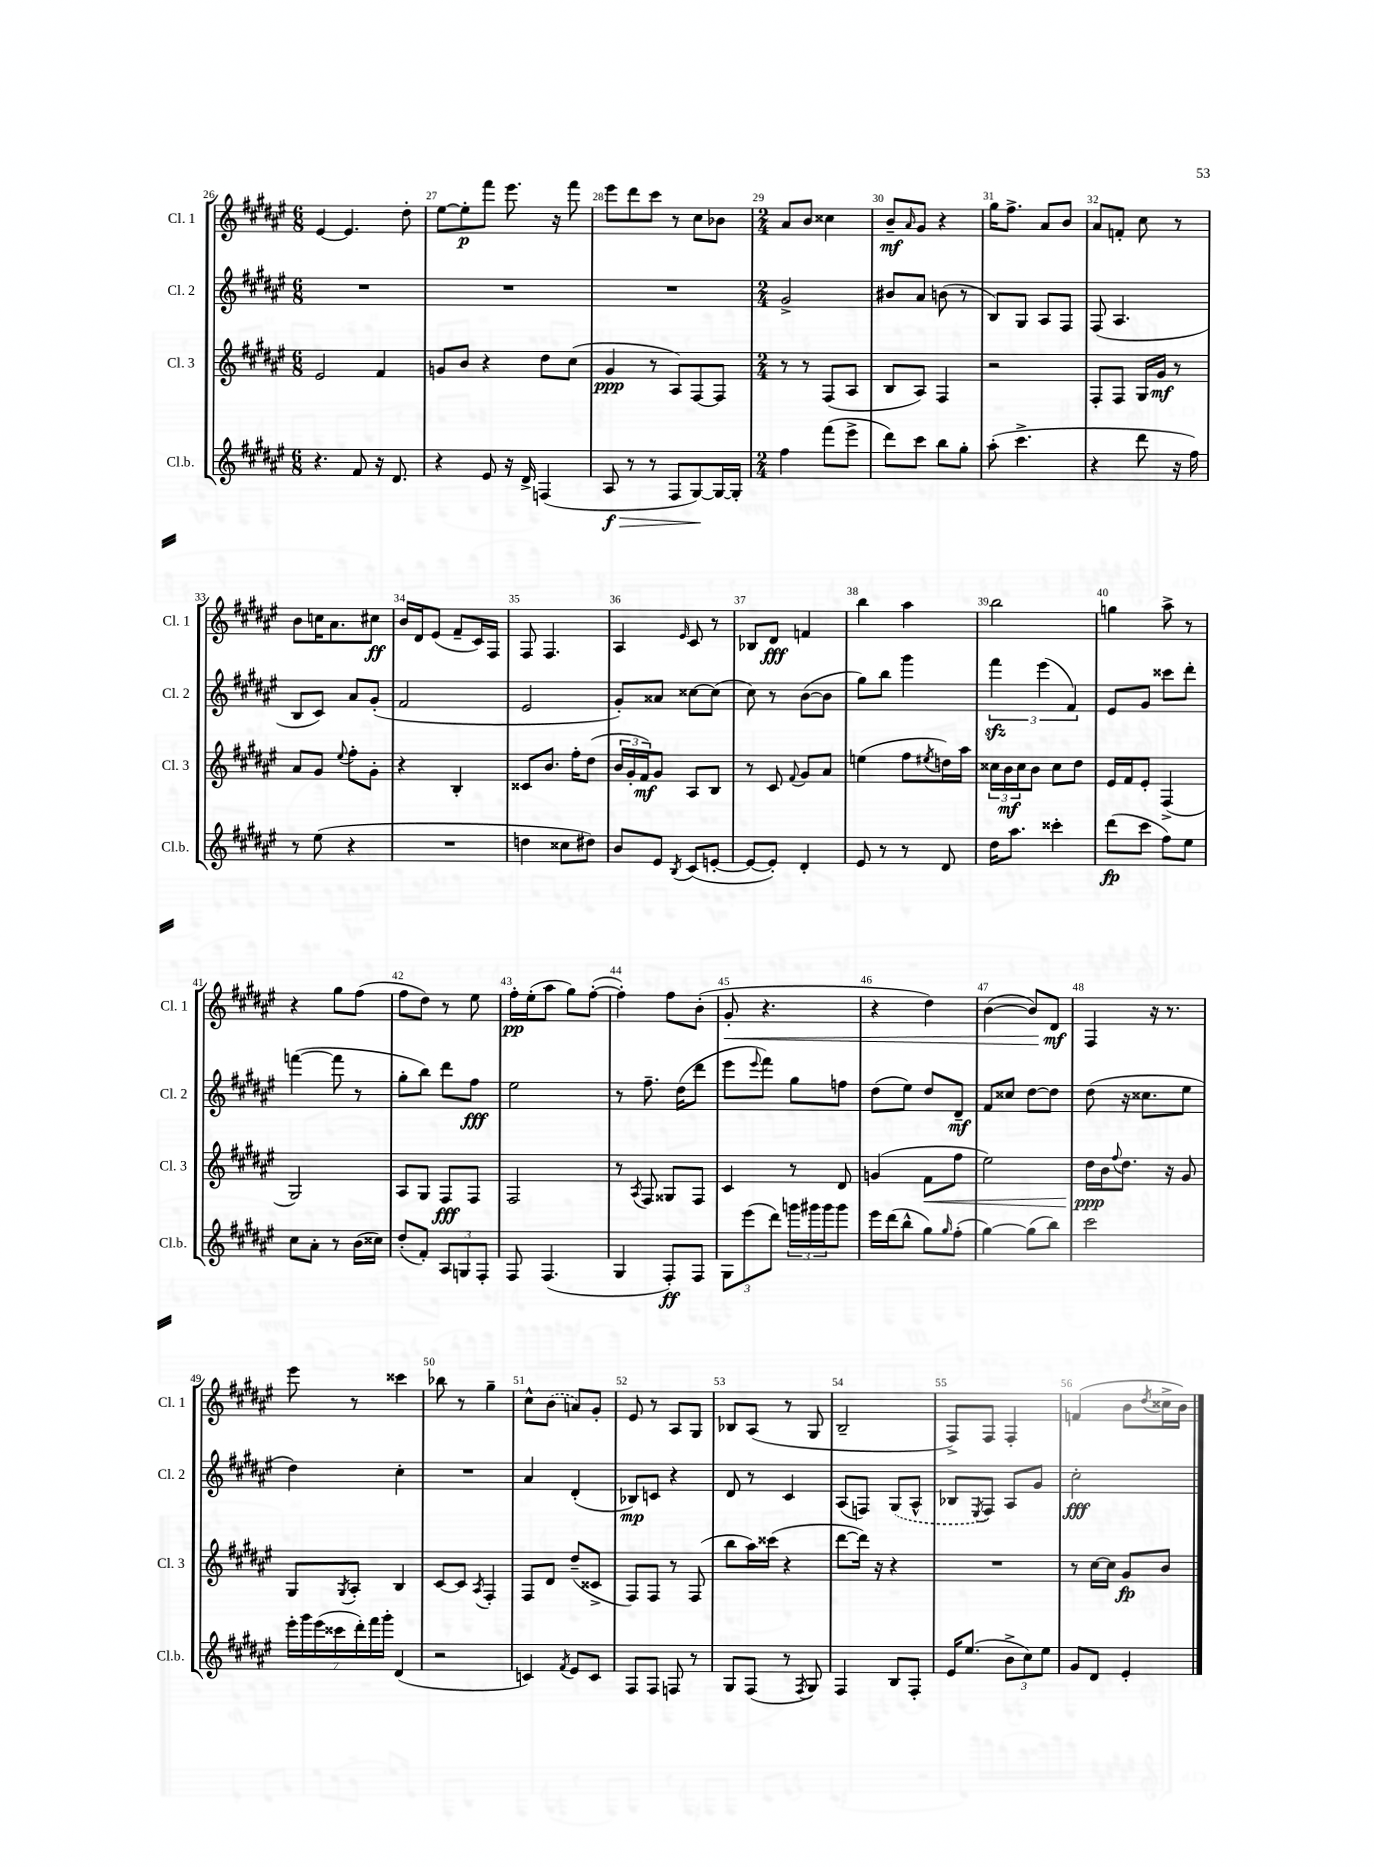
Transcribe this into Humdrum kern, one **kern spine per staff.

**kern	**dynam	**kern	**dynam	**kern	**dynam	**kern	**dynam
*part4	*part4	*part3	*part3	*part2	*part2	*part1	*part1
*staff4	*staff4	*staff3	*staff3	*staff2	*staff2	*staff1	*staff1
*I"Cl.b.	*	*I"Cl. 3	*	*I"Cl. 2	*	*I"Cl. 1	*
*I'Cl.b.	*	*I'Cl. 3	*	*I'Cl. 2	*	*I'Cl. 1	*
*clefG2	*	*clefG2	*	*clefG2	*	*clefG2	*
*k[f#c#g#d#a#e#]	*	*k[f#c#g#d#a#e#]	*	*k[f#c#g#d#a#e#]	*	*k[f#c#g#d#a#e#]	*
*M6/8	*	*M6/8	*	*M6/8	*	*M6/8	*
=26	=26	=26	=26	=26	=26	=26	=26
4.r	.	2e#/	.	2.r	.	[4e#/	.
.	.	.	.	.	.	4.e#/]	.
8f#/	.	.	.	.	.	.	.
16r	.	4f#/	.	.	.	.	.
8.d#/	.	.	.	.	.	.	.
.	.	.	.	.	.	8dd#'\	.
=27	=27	=27	=27	=27	=27	=27	=27
4r	.	8gn/L	.	2.r	.	[8ee#\L	.
.	.	8b/J	.	.	.	8ee#'\]	p
8e#/	.	4r	.	.	.	8fff#\J	.
16r	.	.	.	.	.	8.eee#\	.
16d#^/	.	.	.	.	.	.	.
(4Fn/	.	8dd#\L	.	.	.	.	.
.	.	.	.	.	.	16r	.
.	.	(8cc#\J	.	.	.	8fff#\	.
=28	=28	=28	=28	=28	=28	=28	=28
!	!LO:HP:b	!	!	!	!	!	!
8A#/	> f	4g#/	ppp	2.r	.	8eee#\L	.
8r	.	.	.	.	.	8ddd#\	.
8r	.	8r	.	.	.	8ccc#\J	.
8F#/L	.	8A#/L)	.	.	.	8r	.
[8G#/)	.	[8F#/	.	.	.	8cc#\L	.
16G#/L_	]	8F#/J]	.	.	.	8b-X\J	.
16G#'/JJ]	.	.	.	.	.	.	.
=29	=29	=29	=29	=29	=29	=29	=29
*M2/4	*	*M2/4	*	*M2/4	*	*M2/4	*
4ff#\	.	8r	.	2g#^/	.	8a#/L	.
.	.	8r	.	.	.	8b/J	.
(8fff#\L	.	(8F#/L	.	.	.	4cc##X\	.
8eee#^\J	.	8A#/J	.	.	.	.	.
=30	=30	=30	=30	=30	=30	=30	=30
8ddd#\L)	.	8B/L	.	8b#X/L	.	8b~/L	mf
.	.	.	.	.	.	16qqa#/	.
8ccc#\J	.	8A#/J)	.	8a#/J	.	8g#/J	.
8bb\L	.	4F#/	.	(8bn\	.	4r	.
8gg#'\J	.	.	.	8r	.	.	.
=31	=31	=31	=31	=31	=31	=31	=31
(8aa#'\	.	2r	.	8B/L)	.	16gg#\KL	.
.	.	.	.	.	.	8.ff#^\J	.
4.ccc#^\	.	.	.	8G#/J	.	.	.
.	.	.	.	8A#/L	.	8a#/L	.
.	.	.	.	8F#/J	.	8b/J	.
=32	=32	=32	=32	=32	=32	=32	=32
4r	.	8F#'/L	.	(8F#/	.	8a#/L	.
.	.	8F#/J	.	4.A#/	.	8fn'/J	.
8ddd#\	.	16G#/LL	.	.	.	8cc#\	.
.	.	16g#/JJ	mf	.	.	.	.
16r	.	8r	.	.	.	8r	.
16ff#\)	.	.	.	.	.	.	.
!!LO:LB:g=z
=33	=33	=33	=33	=33	=33	=33	=33
8r	.	8a#/L	.	8B/L	.	8b\L	.
(8ee#\	.	8g#/J	.	8c#/J)	.	16ccn\K	.
.	.	.	.	.	.	8.a#\	.
.	.	8qqee#/	.	.	.	.	.
4r	.	8ff#'\L	.	8a#/L	.	.	.
.	.	8g#'\J	.	(8g#'/J	.	8cc#X\J	ff
=34	=34	=34	=34	=34	=34	=34	=34
2r	.	4r	.	2f#/	.	16b/LL	.
.	.	.	.	.	.	16d#/J	.
.	.	.	.	.	.	(8e#/J	.
.	.	4B'/	.	.	.	8f#~/L	.
.	.	.	.	.	.	16c#/L)	.
.	.	.	.	.	.	16F#/JJ	.
=35	=35	=35	=35	=35	=35	=35	=35
4ddn\	.	8c##X/L	.	2e#/	.	8F#/	.
.	.	8.b/J	.	.	.	4.F#/	.
8cc##X\L	.	.	.	.	.	.	.
.	.	16ff#'\KL	.	.	.	.	.
8dd#X\J)	.	(8dd#\J	.	.	.	.	.
=36	=36	=36	=36	=36	=36	=36	=36
8b/L	.	24b/LL	.	8g#'/L)	.	4A#/	.
.	.	24g#'/	.	.	.	.	.
.	.	24f#/J)	mf	.	.	.	.
8e#/J	.	8g#/J	.	8a##X/J	.	.	.
8qB/	.	.	.	.	.	16qqe#/	.
(8c#/L	.	8A#/L	.	[8cc##X\L	.	8c#/	.
[8en'/J	.	8B/J	.	(8cc##\J]	.	8r	.
=37	=37	=37	=37	=37	=37	=37	=37
8e/L_	.	8r	.	8cc#\)	.	8B-X/L	.
8e'/J])	.	8c#/	.	8r	.	8d#/J	fff
.	.	8qqf#/	.	.	.	.	.
4d#'/	.	8g#/L	.	([8b\L	.	4fn/	.
.	.	8a#/J	.	8b\J]	.	.	.
=38	=38	=38	=38	=38	=38	=38	=38
8e#/	.	(4een\	.	8gg#\L)	.	4bb\	.
8r	.	.	.	8bb\J	.	.	.
8r	.	8ff#\L	.	4ggg#\	.	4aa#\	.
.	.	8qee#X/	.	.	.	.	.
8d#/	.	16ddn\L)	.	.	.	.	.
.	.	16aa#\JJ	.	.	.	.	.
=39	=39	=39	=39	=39	=39	=39	=39
16dd#\KL	.	24cc##X\LL	.	6fff#zz\	.	2bb\	.
.	.	24b\	mf	.	.	.	.
8.aa#\J	.	.	.	.	.	.	.
.	.	24cc##\J	.	.	.	.	.
.	.	8b\J	.	.	.	.	.
.	.	.	.	(6eee#\	.	.	.
4ccc##X'\	.	8cc##\L	.	.	.	.	.
.	.	.	.	6f#/)	.	.	.
.	.	8dd#\J	.	.	.	.	.
=40	=40	=40	=40	=40	=40	=40	=40
(8ddd#\L	fp	16e#/LL	.	8e#/L	.	4ggn\	.
.	.	16f#/J	.	.	.	.	.
8ccc#\J	.	8e#'/J	.	8g#/J	.	.	.
8ff#\L)	.	(4F#^/	.	8ccc##X\L	.	8aa#^\	.
8ee#\J	.	.	.	8ddd#'\J	.	8r	.
!!LO:LB:g=z
=41	=41	=41	=41	=41	=41	=41	=41
8cc#\L	.	2G#/)	.	([4fffn\	.	4r	.
8a#'\J	.	.	.	.	.	.	.
8r	.	.	.	8fff\]	.	8gg#\L	.
(16b\LL	.	.	.	8r	.	(8ff#\J	.
16cc##X\JJ)	.	.	.	.	.	.	.
=42	=42	=42	=42	=42	=42	=42	=42
(8dd#'/L	.	8A#/L	.	8gg#'\L	.	8ff#\L	.
8f#'/J)	.	8G#/J	.	8bb\J)	.	8dd#\J)	.
12A#/L	.	8F#/L	fff	8ddd#\L	.	8r	.
12Gn/	.	.	.	.	.	.	.
.	.	8F#/J	.	8ff#\J	fff	8ee#\	.
12F#'/J	.	.	.	.	.	.	.
=43	=43	=43	=43	=43	=43	=43	=43
8F#/	.	2F#/	.	2ee#\	.	16ff#'\LL	pp
.	.	.	.	.	.	(16ee#'\J	.
(4.F#/	.	.	.	.	.	8aa#\J	.
.	.	.	.	.	.	8gg#\L)	.
.	.	.	.	.	.	([8ff#'\J	.
=44	=44	=44	=44	=44	=44	=44	=44
4G#/	.	8r	.	8r	.	4ff#'\])	.
.	.	8qA#/	.	.	.	.	.
.	.	8F#/	.	8.ff#~\	.	.	.
8F#'/L)	ff	8G##X/L	.	.	.	8ff#\L	.
.	.	.	.	(16dd#\KL	.	.	.
8F#/J	.	8F#/J	.	8ddd#\J	.	(8b'\J	.
=45	=45	=45	=45	=45	=45	=45	=45
!	!	!	!	!	!	!	!LO:HP:b
12G#\L	.	4c#/	.	8eee#\L	.	8g#'/	<
(12eee#\	.	.	.	.	.	.	.
.	.	.	.	8qqeee#/	.	.	.
.	.	.	.	8fff#\J)	.	4.r	.
12ddd#\J)	.	.	.	.	.	.	.
24gggn\LL	.	8r	.	8gg#\L	.	.	.
24ggg#X\	.	.	.	.	.	.	.
24ggg#\J	.	.	.	.	.	.	.
8ggg#\J	.	8d#/	.	8ffn\J	.	.	.
=46	=46	=46	=46	=46	=46	=46	=46
16eee#\LL	.	(4gn/	.	(8dd#\L	.	4r	.
(16ddd#\J	.	.	.	.	.	.	.
8bb^^\J	.	.	.	8ee#\J)	.	.	.
!	!	!	!LO:HP:b	!	!	!	!
8gg#\L)	.	8f#\L	<	8dd#/L	.	4dd#\)	.
16qqgg#/	.	.	.	.	.	.	.
(8ff#'\J	.	8ff#\J	.	8d#~/J	mf	.	.
=47	=47	=47	=47	=47	=47	=47	=47
[4gg#\)	.	2ee#\)	.	8f#/L	.	([4b\	.
.	.	.	.	8cc##X/J	.	.	.
(8gg#\L]	.	.	.	[8dd#\L	.	8b/L])	.
8bb\J)	.	.	.	8dd#\J]	.	8d#/J	mf
.	.	.	.	.	.	.	[
=48	=48	=48	=48	=48	=48	=48	=48
2ccc#\	.	16dd#\LL	ppp	(8dd#\	.	4F#/	.
.	.	16b\J	[	.	.	.	.
.	.	8qqff#/	.	.	.	.	.
.	.	8.dd#\J	.	16r	.	.	.
.	.	.	.	8.cc##X\L	.	.	.
.	.	.	.	.	.	16r	.
.	.	16r	.	.	.	8.r	.
.	.	8g#/	.	8ee#\J	.	.	.
!!LO:LB:g=z
=49	=49	=49	=49	=49	=49	=49	=49
28eee#'\LL	.	8G#/L	.	4dd#\)	.	8eee#\	.
28ggg#\	.	.	.	.	.	.	.
(28eee#\	.	.	.	.	.	.	.
28ccc##X\	.	.	.	.	.	.	.
.	.	8qG#/	.	.	.	.	.
.	.	8A#'/J	.	.	.	8r	.
28ddd#'\)	.	.	.	.	.	.	.
28fff#\	.	.	.	.	.	.	.
28ggg#'\JJ	.	.	.	.	.	.	.
(4d#/	.	4B/	.	4cc#'\	.	4ccc##X\	.
=50	=50	=50	=50	=50	=50	=50	=50
2r	.	[8c#/L	.	2r	.	8bb-X\	.
.	.	8c#/J]	.	.	.	8r	.
.	.	8qA#/	.	.	.	.	.
.	.	4F#'/	.	.	.	4gg#~\	.
=51	=51	=51	=51	=51	=51	=51	=51
4cn/)	.	8F#/L	.	4a#/	.	8cc#^^\L	.
.	.	8d#/J	.	.	.	(8b\J	.
8qf#/	.	.	.	.	.	.	.
8e#/L	.	(8dd#~/L	.	(4d#'/	.	8an/L)	.
8c/J	.	8c##X^/J	.	.	.	8g#'/J	.
=52	=52	=52	=52	=52	=52	=52	=52
8F#/L	.	8F#/L)	.	8B-X/L)	mp	8e#/	.
8F#/J	.	8F#/J	.	8cn/J	.	8r	.
8Fn/	.	8r	.	4r	.	8A#/L	.
8r	.	(8F#/	.	.	.	8G#/J	.
=53	=53	=53	=53	=53	=53	=53	=53
8G#/L	.	8bb\L	.	8d#/	.	8B-X/L	.
(8F#/J	.	16aa#\L)	.	8r	.	(8A#/J	.
.	.	(16ccc##X\JJ	.	.	.	.	.
8r	.	4r	.	4c#/	.	8r	.
8qF#/	.	.	.	.	.	.	.
8G#/)	.	.	.	.	.	8G#/	.
=54	=54	=54	=54	=54	=54	=54	=54
4F#/	.	[8ddd#\L	.	(8A#/L	.	2B~/	.
.	.	16ddd#\Jk])	.	8Fn/J)	.	.	.
.	.	16r	.	.	.	.	.
8B/L	.	4r	.	(8G#/L	.	.	.
8F#'/J	.	.	.	8A#^^/J	.	.	.
=55	=55	=55	=55	=55	=55	=55	=55
16e#/KL	.	2r	.	8B-X/L	.	8F#^/L)	.
(8.ee#/J	.	.	.	.	.	.	.
.	.	.	.	8qE#/	.	.	.
.	.	.	.	8F#/J)	.	8F#/J	.
12b^\L	.	.	.	8A#/L	.	4F#'/	.
12cc#\)	.	.	.	.	.	.	.
.	.	.	.	8g#/J	.	.	.
12ee#\J	.	.	.	.	.	.	.
=56	=56	=56	=56	=56	=56	=56	=56
8g#/L	.	8r	.	2cc#'\	fff	(4fn/	.
8d#/J	.	[16cc#\LL	.	.	.	.	.
.	.	16cc#\JJ]	.	.	.	.	.
4e#'/	.	8g#/L	fp	.	.	8b\L	.
.	.	.	.	.	.	8qdd#/	.
.	.	8b/J	.	.	.	16cc##X^\L	.
.	.	.	.	.	.	16b\JJ)	.
==	==	==	==	==	==	==	==
*-	*-	*-	*-	*-	*-	*-	*-
